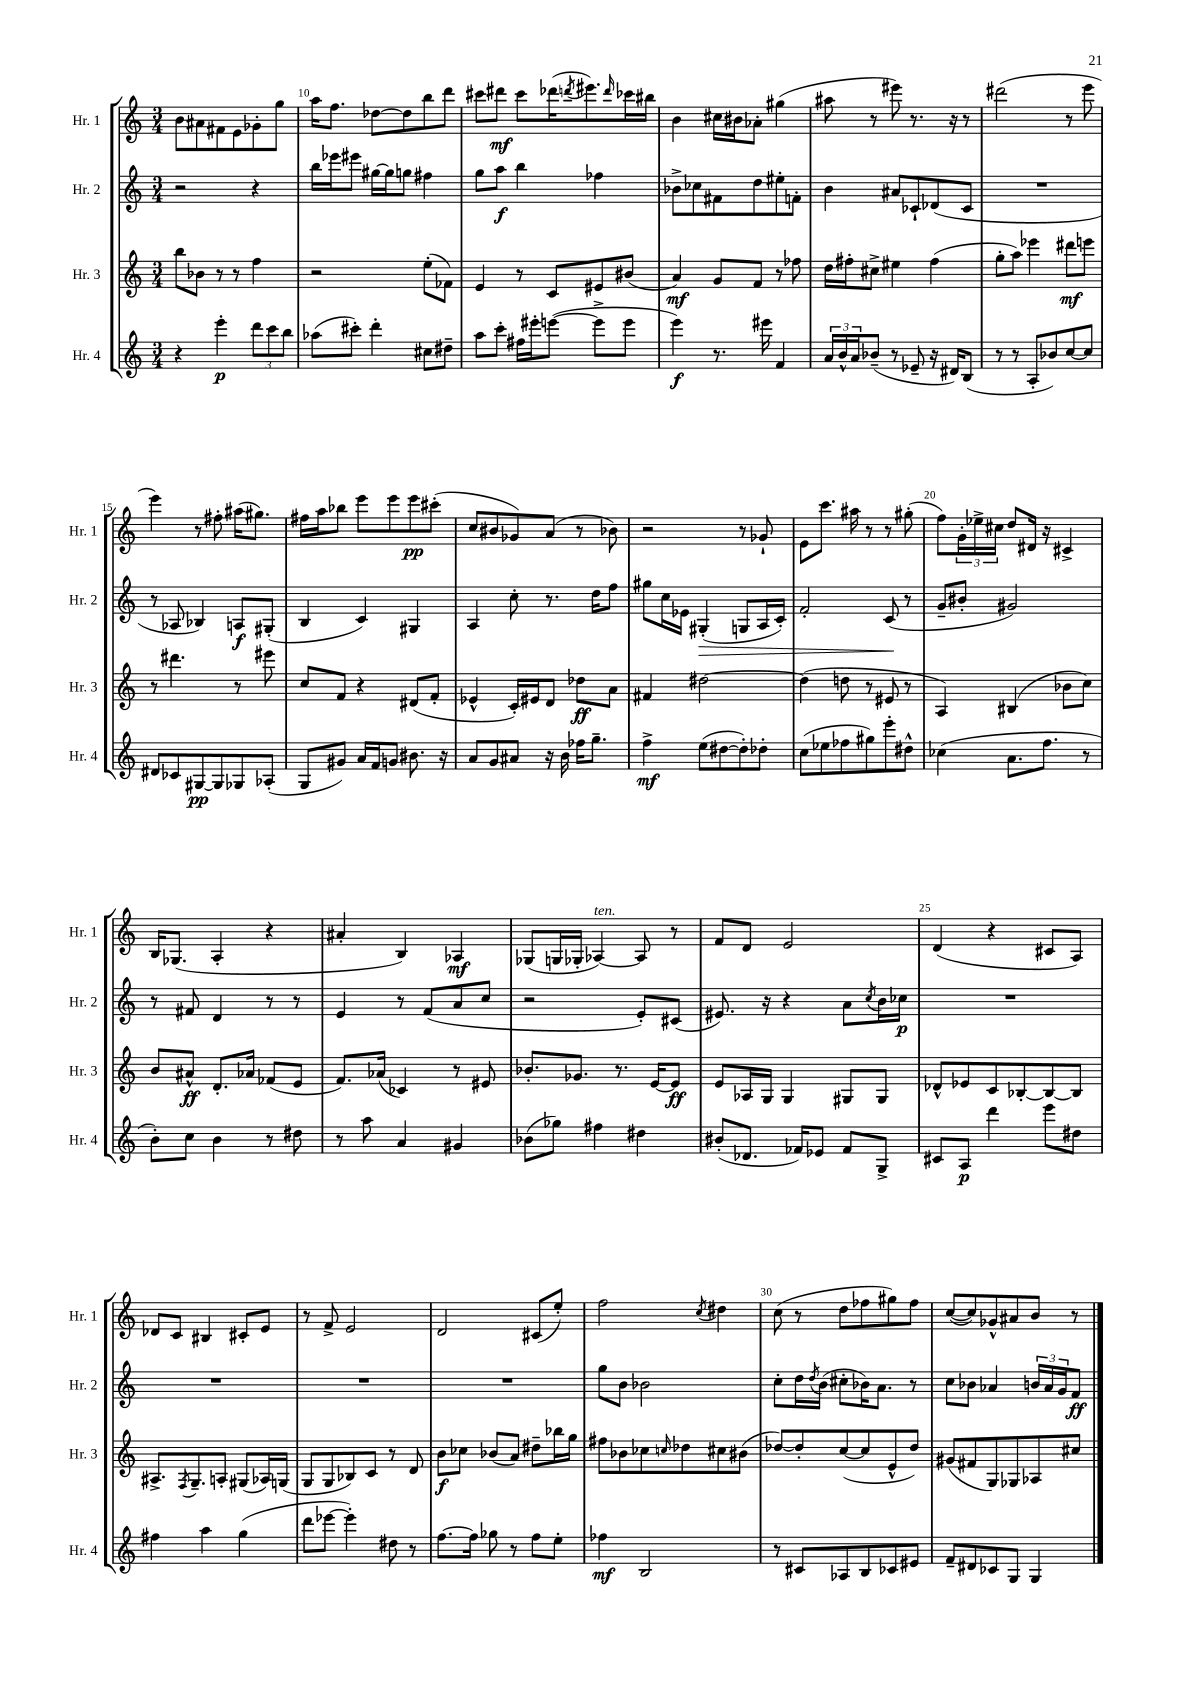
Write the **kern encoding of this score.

**kern	**kern	**kern	**kern
*staff4	*staff3	*staff2	*staff1
*clefG2	*clefG2	*clefG2	*clefG2
*k[]	*k[]	*k[]	*k[]
*M3/4	*M3/4	*M3/4	*M3/4
4r	8bb	2r	8b
.	8b-	.	8a#
4eee'	8r	.	8f#
.	8r	.	8e
12ddd	4ff	4r	8g-'
12ccc	.	.	.
.	.	.	8gg
12bb	.	.	.
=	=	=	=
(8aa-	2r	16bb	16aa
.	.	16eee-	8.ff
8ccc#')	.	8eee#	.
4ddd'	.	[16gg#	[8dd-
.	.	16gg#]	.
.	.	8gg	8dd-]
8cc#	(8ee'	4ff#	8bb
8dd#~	8f-)	.	8ddd
=	=	=	=
8aa	4e	8gg	8ccc#
8ccc'	.	8aa	8ddd#
16ff#	8r	4bb	8ccc#
16eee#'	.	.	.
([8eee	8c	.	(16ddd-
.	.	.	8qddd
.	.	.	8.eee#)
8eee^]	8e#	4ff-	.
.	.	.	16qqddd
8eee	(8b#	.	16ccc-
.	.	.	16bb#
=	=	=	=
4eee)	4a)	8b-^	4b
.	.	8cc-	.
8.r	8g	8f#	16cc#
.	.	.	16b#
.	8f	8dd	8a-'
16eee#	.	.	.
4f	8r	8ee#'	(4gg#
.	8ff-	8f'	.
=	=	=	=
24a	16dd	4b	8aa#
24b^^	.	.	.
.	16ff#'	.	.
24a	.	.	.
(8b-~	8cc#^	.	8r
8r	4ee#	8a#	8eee#)
8e-~	.	8c-`	8.r
16r	(4ff#	(8d-	.
16d#)	.	.	16r
(8B	.	8c-	8r
=	=	=	=
8r	8gg'	2.r	(2ddd#
8r	8aa)	.	.
8A'	4eee-	.	.
8b-)	.	.	.
[8cc	8ddd#	.	8r
8cc]	8eee	.	8eee
=	=	=	=
8d#	8r	8r	4eee)
8c-	4.ddd#	8A-	.
[8G#	.	4B-)	8r
8G#]	.	.	8ff#'
8G-	8r	8A	(16aa#
.	.	.	8.gg#)
(8A-'	8eee#	(8G#'	.
=	=	=	=
8G	8cc	4B	16ff#
.	.	.	16aa
8g#)	8f	.	8bb-
16a	4r	4c)	8eee
16f	.	.	.
8g	.	.	8eee
8.b#	(8d#	4G#	8eee
.	8f'	.	(8ccc#'
16r	.	.	.
=	=	=	=
8a	4e-^^	4A	8cc
8g	.	.	8b#
8a#	16c')	8cc'	8g-)
.	16e#	.	.
16r	8d	8.r	(8a
16b	.	.	.
16ff-	8dd-	.	8r
8.gg~	.	16dd	.
.	8a	8ff	8b-)
=	=	=	=
4ff^	4f#	8gg#	2r
.	.	16cc	.
.	.	16e-	.
(8ee	[2dd#	(4G#'	.
[8dd#	.	.	.
8dd#'])	.	8G	8r
8dd-'	.	16A	8g-`
.	.	16c')	.
=	=	=	=
(8cc	(4dd#]	2f'	8e
8ee-	.	.	8.ccc
8ff-	8dd	.	.
.	.	.	16aa#
8gg#)	8r	.	8r
8eee'	8e#	(8c	8r
8dd#^^	8r	8r	(8gg#'
=	=	=	=
(4cc-	4A)	8g~	8ff)
.	.	8b#'	24g'
.	.	.	24ee-^
.	.	.	24cc#
8.a	(4B#	2g#)	8dd
.	.	.	16d#
8.ff	.	.	16r
.	8b-	.	4c#^
8r	8cc)	.	.
=	=	=	=
8b')	8b	8r	16B
.	.	.	(8.G-
8cc	8a#^^	8f#	.
4b	8.d'	4d	4A'
.	16a-	.	.
8r	(8f-	8r	4r
8dd#	8e	8r	.
=	=	=	=
8r	8.f)	4e	4a#'
8aa	.	.	.
.	(16a-	.	.
4a	4c-)	8r	4B)
.	.	(8f	.
4g#	8r	8a	4A-
.	8e#	8cc	.
=	=	=	=
(8b-	8.b-'	2r	(8G-
8gg-)	.	.	16G
.	8.g-	.	16G-'
4ff#	.	.	[4A-)
.	8.r	.	.
4dd#	.	8e')	8A-]
.	[16e	.	.
.	8e]	(8c#	8r
=	=	=	=
(8b#'	8e	8.e#)	8f
8.d-	16A-	.	8d
.	16G	16r	.
.	4G	4r	2e
16f-)	.	.	.
8e-	.	.	.
8f-	8G#	8a	.
.	.	8qcc	.
8G^	8G#	16b	.
.	.	16cc-	.
=	=	=	=
8c#	8d-^^	2.r	(4d
8A	8e-	.	.
4ddd	8c	.	4r
.	[8B-'	.	.
8eee	8B-_	.	8c#
8dd#	8B-]	.	8A)
=	=	=	=
4ff#	8.A#^	2.r	8d-
.	.	.	8c
.	8qF	.	.
.	8.G~	.	.
4aa	.	.	4B#
.	8A'	.	.
(4gg	(8G#	.	8c#'
.	16A-)	.	8e
.	(16G	.	.
=	=	=	=
8ddd	8G	2.r	8r
[8eee-	8G	.	8f^
4eee-'])	8B-)	.	2e
.	8c	.	.
8dd#	8r	.	.
8r	8d	.	.
=	=	=	=
[8.ff	8b	2.r	2d
.	8cc-	.	.
16ff]	.	.	.
8gg-	(8b-	.	.
8r	8a)	.	.
8ff	8dd#~	.	(8c#
8ee'	16bb-	.	8ee')
.	16gg	.	.
=	=	=	=
4ff-	8ff#	8gg	2ff
.	8b-	8b	.
2B	8cc-	2b-	.
.	16qqcc	.	.
.	8dd-	.	.
.	.	.	8qcc
.	8cc#	.	4dd#
.	(8b#	.	.
=	=	=	=
8r	[8dd-)	8cc'	(8cc
8c#	8dd-']	16dd	8r
.	.	8qdd	.
.	.	(16b	.
8A-	([8cc	8cc#'	8dd
8B	8cc]	16b-)	8ff-
.	.	8.a	.
8c-	8e^^	.	8gg#)
8e#	8dd-)	8r	8ff-
=	=	=	=
8f~	(8g#	8cc	([8cc
8d#	8f#	8b-	8cc])
8c-	8G)	4a-	8g-^^
8G	8G-	.	8a#
4G	8A-	24b	8b
.	.	24a-	.
.	.	24g	.
.	8cc#	8f	8r
==	==	==	==
*-	*-	*-	*-
